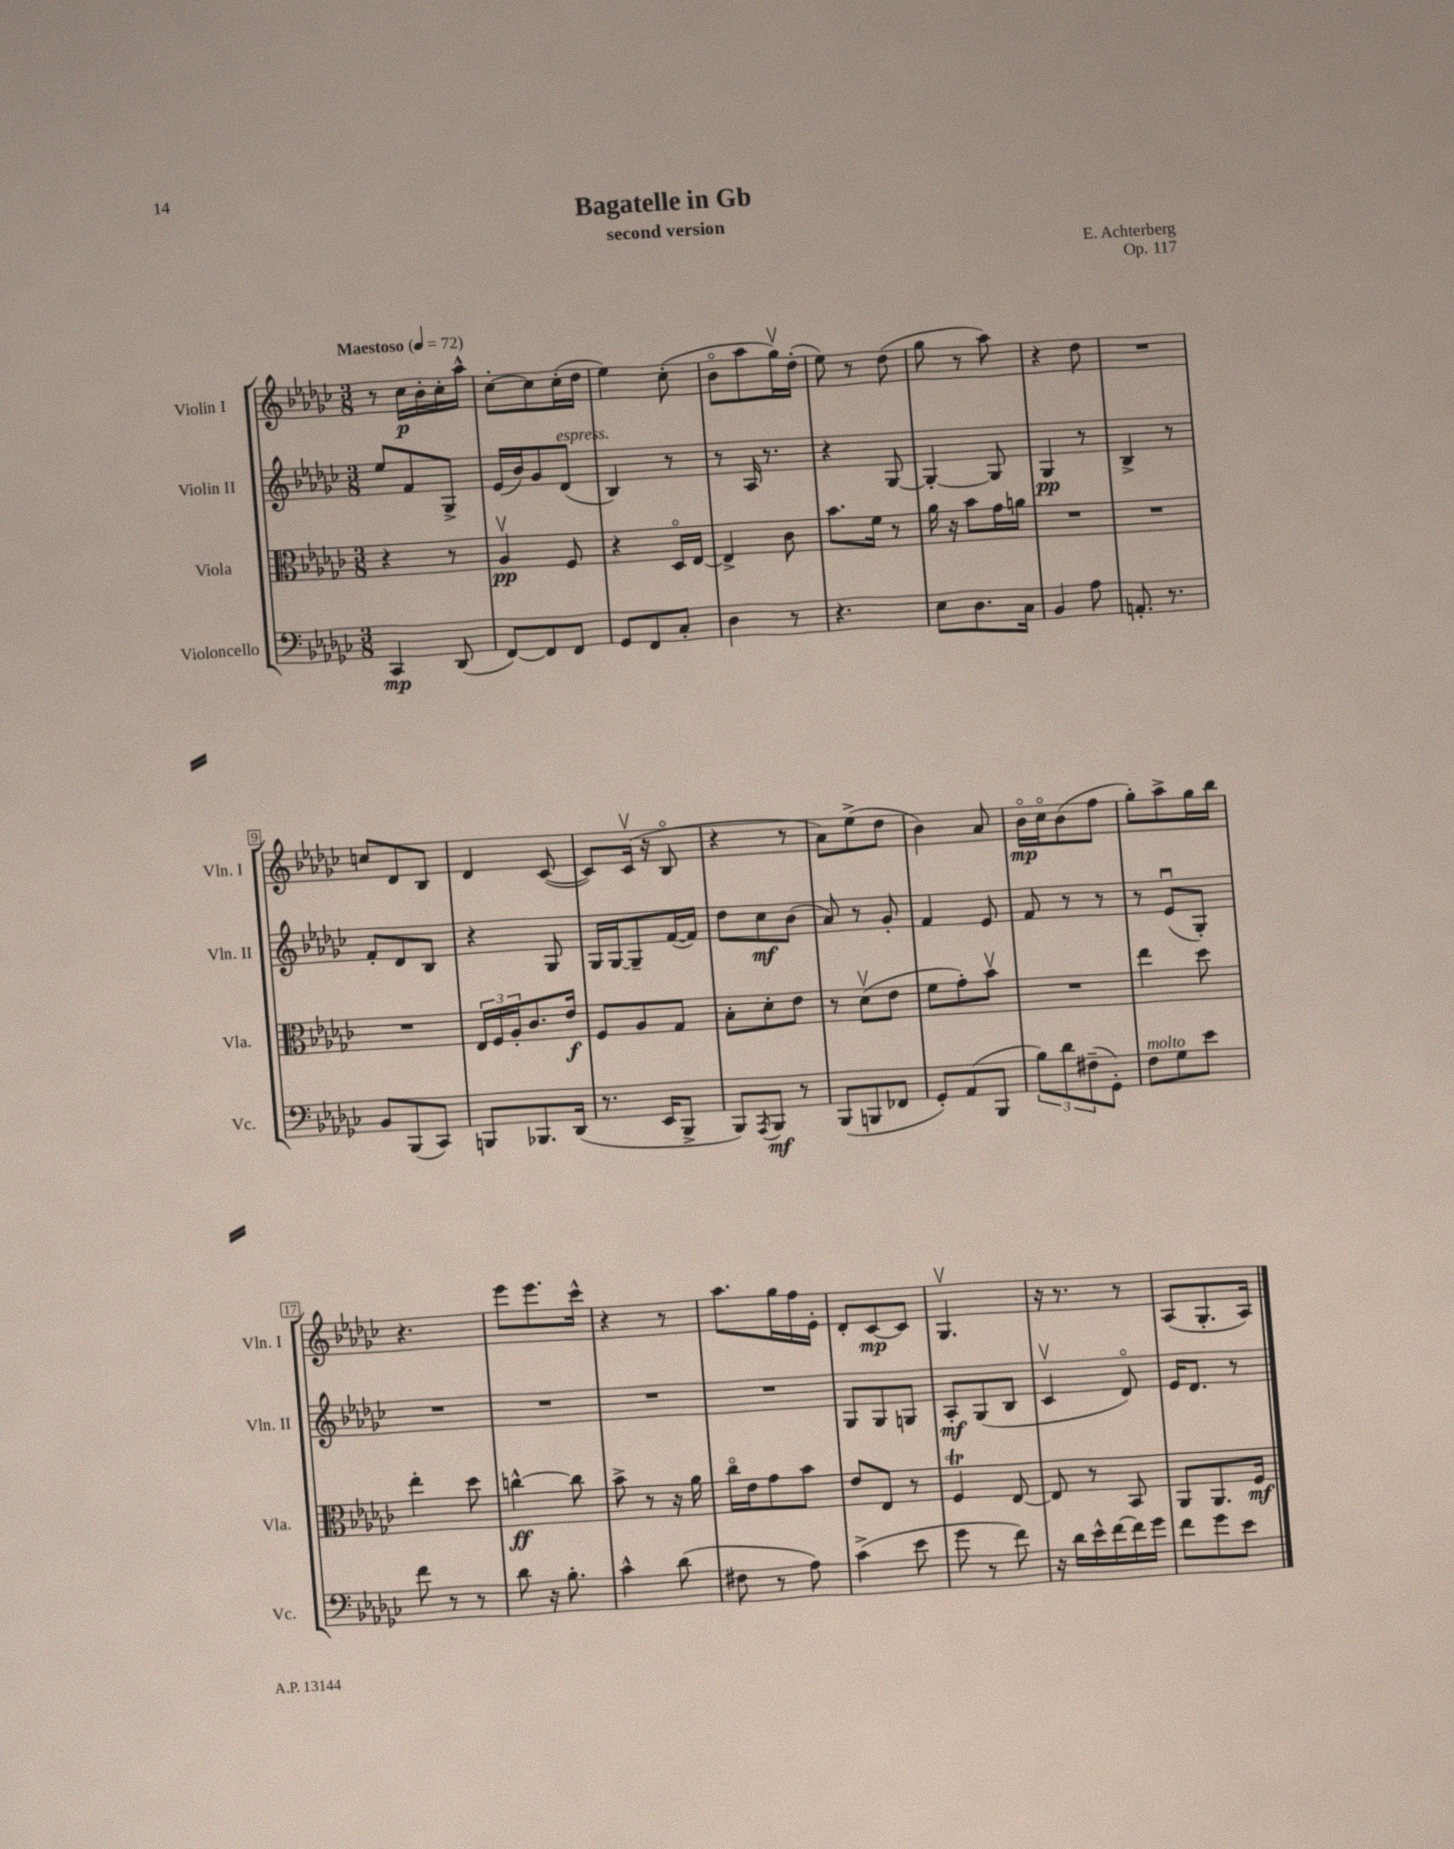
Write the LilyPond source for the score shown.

\header { title = "Bagatelle in Gb" composer = "E. Achterberg" subtitle = "second version" opus = "Op. 117" }
<<
\new StaffGroup <<
\new Staff = "s0" \with { instrumentName = "Violin I" shortInstrumentName = "Vln. I" } {
    \clef treble \key ges \major \numericTimeSignature \time 3/8 \tempo "Maestoso" 4 = 72
    r8 ces''16\p bes'16-. ces''16-. aes''16-^ |
    ces''8~-. ces''8 ces''16-.( des''16 |
    ees''4) ces''8-.( |
    bes'8\flageolet aes''8 ges''16\upbow) des''16-.( |
    ees''8) r8 des''8( |
    ges''8 r8 aes''8) |
    r4 des''8 |
    R4. |
    c''8 des'8 bes8 |
    des'4 ces'8~( |
    ces'8) ces'16\upbow( r16 bes8\flageolet |
    r4 r8 |
    aes'8) ees''8->( des''8 |
    bes'4) aes'8 |
    bes'16\flageolet\mp ces''16\flageolet bes'8( f''8 |
    ges''8-.) aes''8-> ges''16 bes''16 |
    r4. |
    ees'''8 ees'''8. ces'''16-^ |
    r4 r8 |
    aes''8. ges''16 f''16 ees'16-. |
    des'8-. ces'8~\mp ces'8 |
    ges4.\upbow |
    r16 r8. r8 |
    aes8( ges8.-. aes16) \bar "|." |
}
\new Staff = "s1" \with { instrumentName = "Violin II" shortInstrumentName = "Vln. II" } {
    \clef treble \key ges \major \numericTimeSignature \time 3/8
    ees''8 f'8 ges8-> |
    ees'16( bes'16) ges'8 des'8^\markup { \italic "espress." }( |
    bes4) r8 |
    r8 aes16 r8. |
    r4 ges8~ |
    ges4~-. ges8 |
    ges4\pp r8 |
    bes4-> r8 |
    f'8-. des'8 bes8 |
    r4 ges8 |
    ges16 ges16~ ges8-- f'16~( f'16) |
    des''8 ces''8\mf bes'8( |
    aes'8) r8 ges'8-. |
    f'4 ees'8 |
    f'8 r8 r8 |
    r8 ees'8\downbow( ges8-.) |
    R4. |
    R4. |
    R4. |
    R4. |
    ges8 ges8 g8 |
    aes8-.\mf ges8( bes8 |
    ces'4\upbow des'8\flageolet) |
    ees'16 des'8. r8 \bar "|." |
}
\new Staff = "s2" \with { instrumentName = "Viola" shortInstrumentName = "Vla." } {
    \clef alto \key ges \major \numericTimeSignature \time 3/8
    r4 r8 |
    aes4\upbow\pp f8 |
    r4 des16\flageolet ees16~ |
    ees4-> ces'8 |
    bes'8. f'16 r8 |
    aes'16 r16 bes'8 ges'16 a'16 |
    R4. |
    R4. |
    R4. |
    \tuplet 3/2 { ees16 f16 aes16-. } ces'8. ees'16\f |
    f8 aes8 ges8 |
    bes8-. des'8-. ees'8 |
    r8 des'8\upbow( ees'8 |
    f'8 ges'8-.) bes'8\upbow |
    R4. |
    ees''4 des''8 |
    ees''4-. des''8 |
    c''4~-^\ff c''8 |
    bes'8-> r8 r16 aes'16 |
    ces''16\flageolet ees'16 ges'8 bes'8 |
    ees'8 ees8 r8 |
    f4\trill ees8~ |
    ees8 r8 bes,8 |
    aes,8 aes,8. f16\mf \bar "|." |
}
\new Staff = "s3" \with { instrumentName = "Violoncello" shortInstrumentName = "Vc." } {
    \clef bass \key ges \major \numericTimeSignature \time 3/8
    ces,4\mp des,8( |
    f,8~) f,8 f,8 |
    ges,8 f,8 ces8-. |
    des4 r8 |
    r4. |
    ees8 des8. ces16 |
    bes,4 aes8 |
    a,8.-. r8. |
    bes,8 bes,,8( ces,8) |
    b,,8 bes,,8. des,16( |
    r8. ees,16 bes,,8-> |
    bes,,8) \acciaccatura { aes,,8 } bes,,8\mf r8 |
    bes,,8( b,,8 fes,8 |
    ges,8-.) aes,8( bes,,8 |
    \tuplet 3/2 { bes8) des'8 fis8--( } ges,8-.) |
    f8^\markup { \italic "molto" } ges8 ees'8 |
    f'8 r8 r8 |
    des'8 r16 bes8.-. |
    ces'4-^ des'8( |
    fis8 r8 aes8) |
    ces'4->( ees'8 |
    ges'8 r8 f'8) |
    r16 des'16 ees'16-^ f'16~ f'16 ges'16 |
    f'8 ges'8 ees'8 \bar "|." |
}
>>
>>
\layout { \context { \Score \override BarNumber.stencil = #(make-stencil-boxer 0.1 0.3 ly:text-interface::print) } }
